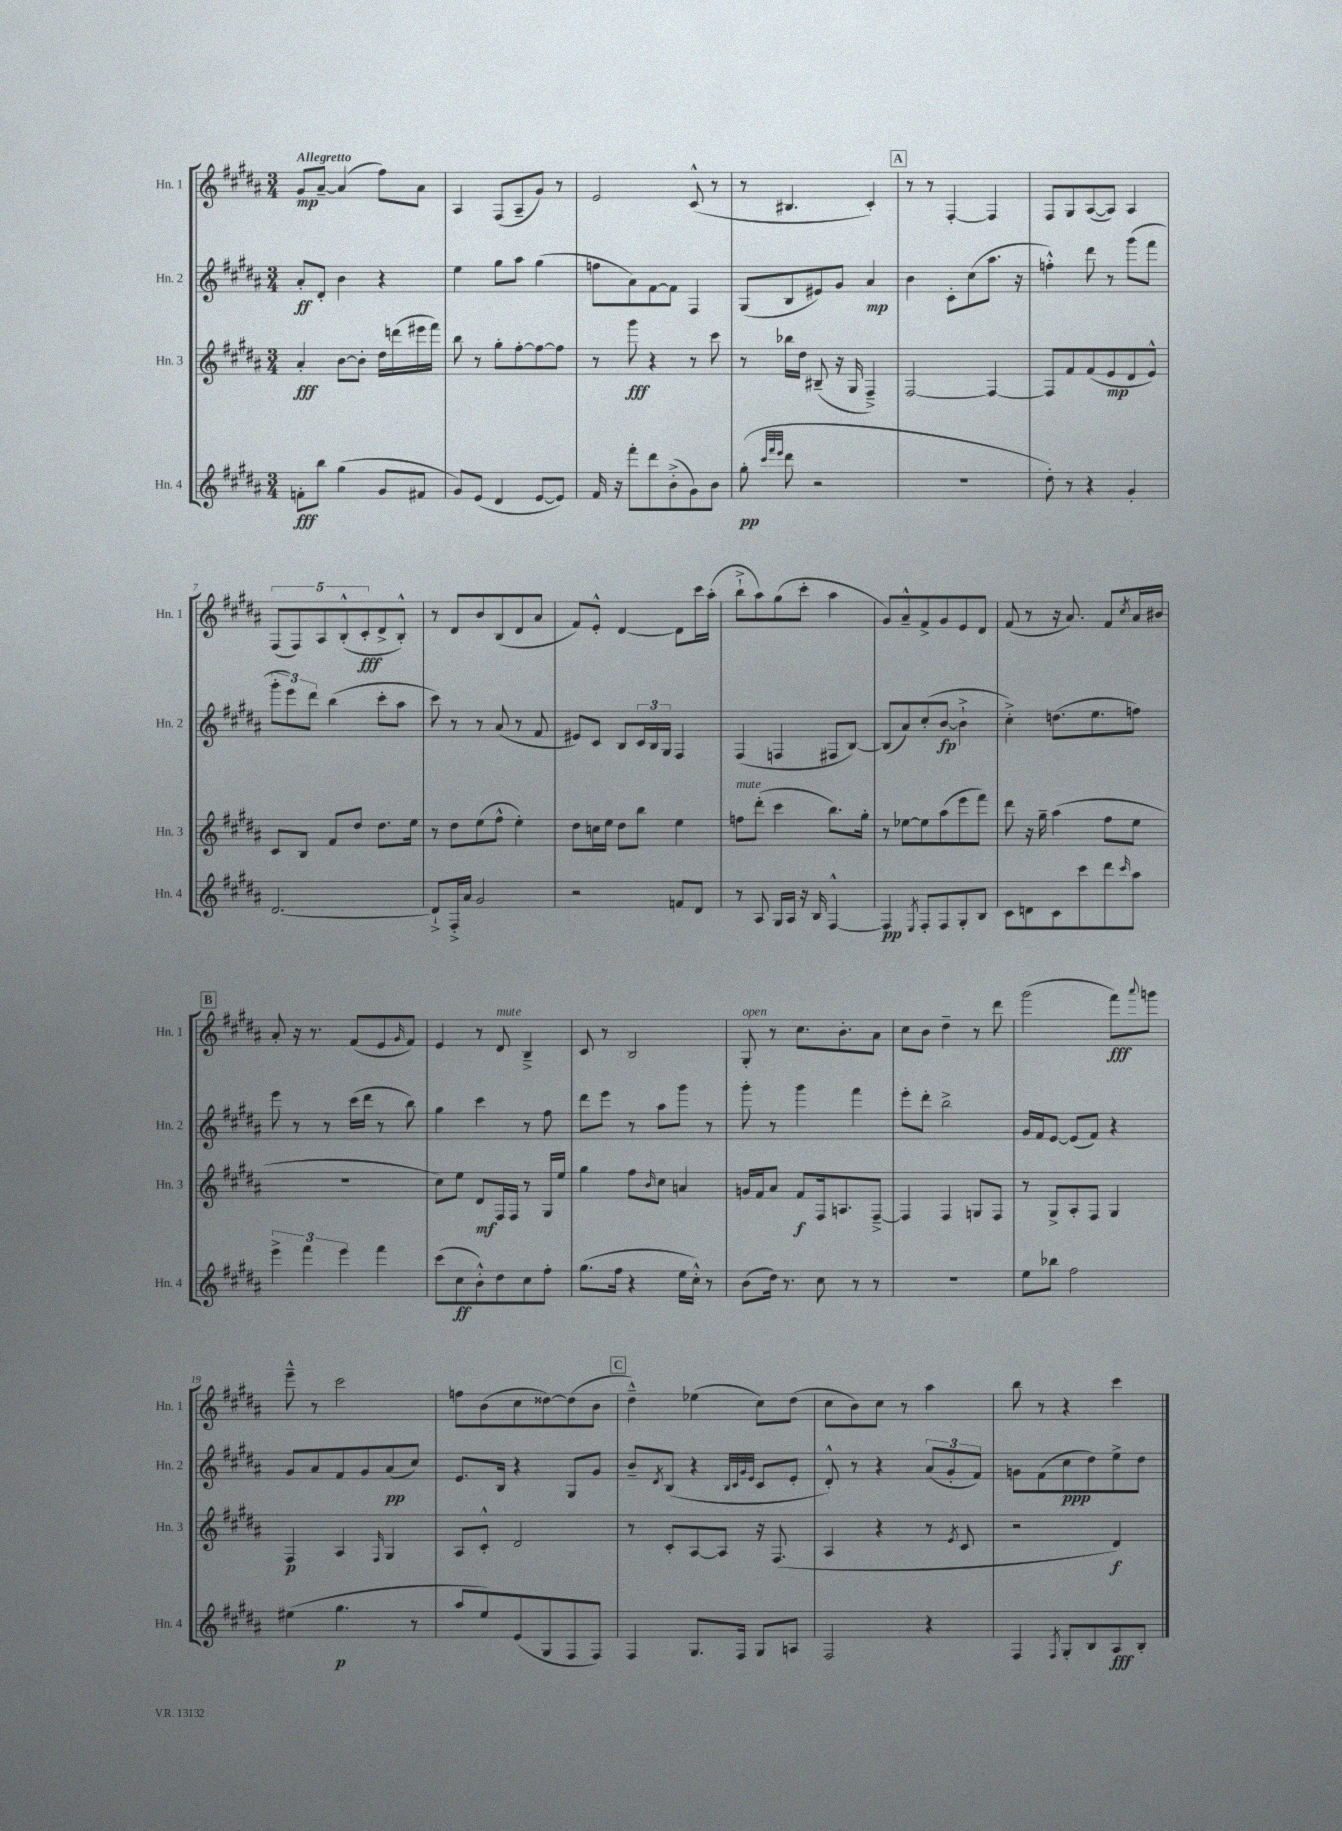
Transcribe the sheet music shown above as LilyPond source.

<<
\new StaffGroup <<
\new Staff = "s0" \with { instrumentName = "Hn. 1" shortInstrumentName = "Hn. 1" } {
    \clef treble \key b \major \numericTimeSignature \time 3/4 \tempo "Allegretto"
    gis'8\mp ais'8~-- ais'4( fis''8) ais'8 |
    ais4 fis8( ais8-- gis'8) r8 |
    e'2 cis'8-^( r8 |
    r8 bis4. cis'4-.) |
    \mark \markup { \box "A" } r8 r8 fis4~-. fis4 |
    fis8 gis8 ais8~( ais8) ais4 |
    \tuplet 5/4 { fis8( fis8) ais8 b8-.-^( cis'8-.\fff } dis'8-> b8-.-^) |
    r8 dis'8 b'8 b8( dis'8 ais'8 |
    fis'8) e'8-.-^ dis'4~ dis'8 cis'''16 ais''16-.( |
    b''8-!-> ais''8) gis''8( cis'''8-. ais''4 |
    gis'8) ais'8---^ fis'8-> gis'8 e'8 dis'8 |
    fis'8( r8 r16 ais'8.) fis'8 \acciaccatura { cis''8 } ais'16 bis'16 |
    \mark \markup { \box "B" } ais'8-. r16 r8. fis'8( e'8 \grace { gis'16 } fis'8) |
    e'4 r8 dis'8^\markup { \italic "mute" } b4---> |
    cis'8 r8 b2 |
    gis8-.^\markup { \italic "open" } r8 cis''8. b'8.-. ais'8 |
    cis''8 b'8 dis''4-- r8 dis'''8 |
    gis'''2( fis'''8\fff) \appoggiatura { ais'''8 } g'''8 |
    e'''8---^ r8 cis'''2 |
    f''8 b'8( cis''8 disis''8~) disis''8( b'8 |
    \mark \markup { \box "C" } dis''4---^) ees''4( cis''8) dis''8( |
    cis''8 b'8) cis''8 r8 ais''4 |
    b''8 r8 r4 cis'''4 \bar "|." |
}
\new Staff = "s1" \with { instrumentName = "Hn. 2" shortInstrumentName = "Hn. 2" } {
    \clef treble \key b \major \numericTimeSignature \time 3/4
    ais'8-.\ff dis'8-. b'4 r4 |
    e''4 gis''8 ais''8 gis''4( |
    f''8 ais'8) fis'8~ fis'8 fis4 |
    gis8( b8 eis'8) gis'8 ais'4\mp |
    \mark \markup { \box "A" } b'4 cis'8-. cis''8( ais''8. r16 |
    f''4-.-^) dis'''8 r8 gis'''8( fis'''8 |
    \tuplet 3/2 { gis'''8-. e'''8) dis'''8 } b''4( cis'''8-. ais''8 |
    cis'''8) r8 r8 ais'8( r8 fis'8 |
    eis'8) cis'8 b8 \tuplet 3/2 { cis'16 b16 gis16 } fis4 |
    fis4( f4 fis8 b8~) |
    b8( ais'8) cis''8-.( b'8~\fp b'4-!-> |
    cis''4-.->) d''8.( e''8. f''8) |
    \mark \markup { \box "B" } e'''8 r8 r8 cis'''16( dis'''16 r8 b''8) |
    gis''4 cis'''4 r8 fis''8 |
    dis'''8 e'''8 r8 ais''8 gis'''8 r8 |
    gis'''8-. r8 gis'''4 fis'''4 |
    e'''8-. dis'''8-. b''2-> |
    gis'16 fis'16 e'8~ e'8( fis'8) r4 |
    gis'8 ais'8 fis'8 gis'8 ais'8\pp( cis''8) |
    e'8. b16 r4 gis8 gis'8 |
    \mark \markup { \box "C" } b'8-- \acciaccatura { dis'8 } b8( r4 \grace { b32 cis'32 gis'32 e'32 } cis'8 e'8-. |
    dis'8-.-^) r8 r4 \tuplet 3/2 { ais'8( gis'8-. fis'8) } |
    g'8 fis'8( cis''8\ppp dis''8) e''8-> dis''8 \bar "|." |
}
\new Staff = "s2" \with { instrumentName = "Hn. 3" shortInstrumentName = "Hn. 3" } {
    \clef treble \key b \major \numericTimeSignature \time 3/4
    ais'4-.\fff b'8~ b'8-. dis''16 d'''16( eis'''16 fis'''16) |
    b''8 r8 gis''8-. fis''8~-. fis''8~ fis''8 |
    r8 gis'''8\fff r4 r8 cis'''8 |
    r8 bes''16 dis''16 bis8--( r16 gis16 fis4--->) |
    \mark \markup { \box "A" } fis2~ fis4~ |
    fis8 fis'8 fis'8( e'8\mp dis'8 e'8-^) |
    cis'8 b8 fis'8 dis''8 dis''8. e''16 |
    r8 dis''8 e''8( fis''8-^ e''4-.) |
    dis''8 c''16 e''16 dis''8 b''8 e''4 |
    f''8^\markup { \italic "mute" } dis'''8-.( cis'''4 b''8.) gis''16-. |
    r8 ees''8~ ees''8 ais''8( e'''8 fis'''8) |
    dis'''8 r16 gis''16-- ais''4( fis''8 e''8 |
    \mark \markup { \box "B" } R2. |
    cis''8) e''8 dis'8\mf fis16 fis16 r8 gis16 e''16 |
    gis''4 fis''8 \grace { b'16 } cis''8 a'4 |
    g'16 fis'16 ais'8 fis'8\f fis16 a8. fis8~---> |
    fis4 fis4 g8 fis8 |
    r8 gis8-> ais8-. fis8 gis4 |
    fis4\p ais4 \grace { fis16 } gis4 |
    ais8 cis'8-.-^ dis'2 |
    \mark \markup { \box "C" } r8 cis'8-. ais8~ ais8 r16 fis8.( |
    ais4 r4 r8 \acciaccatura { e'8 } cis'8 |
    r2 dis'4\f) \bar "|." |
}
\new Staff = "s3" \with { instrumentName = "Hn. 4" shortInstrumentName = "Hn. 4" } {
    \clef treble \key b \major \numericTimeSignature \time 3/4
    f'8-.\fff b''8 gis''4( gis'8 fis'8 |
    gis'8) e'8( dis'4 e'8~ e'8) |
    fis'16 r16 fis'''8-. dis'''8 b'8-.->( gis'8) b'8 |
    gis''8-.\pp( \grace { cis'''32 fis'''32 e'''32 } dis'''8 r2 |
    \mark \markup { \box "A" } r2. |
    dis''8-.) r8 r4 gis'4-. |
    dis'2.~ |
    dis'8-!-> fis16-.-> ais'16 gis'2 |
    r2 f'8 dis'8 |
    r8 ais8 gis16 ais16 r16 b16 fis4~-^ |
    fis4\pp \acciaccatura { e8 } fis8-. fis8 gis8-. b8 |
    cis'8 d'8 cis'8 cis'''8 dis'''8 \grace { cis'''16 } ais''8 |
    \mark \markup { \box "B" } \tuplet 3/2 { e'''4-> fis'''4 e'''4 } fis'''4 |
    cis'''8( cis''8\ff b'8-.-^) dis''8 cis''8 fis''8-. |
    gis''8.( fis''16 r4 e''16 cis''16-.-^) r8 |
    b'8( dis''16) r8. cis''8 r8 r8 |
    R2. |
    e''8 bes''8 fis''2 |
    eis''4( gis''4.\p r8 |
    ais''8 e''8) e'8( gis8 fis8 fis8) |
    \mark \markup { \box "C" } fis4 gis8. fis16 gis8 a8 |
    fis2 r4 |
    fis4 \acciaccatura { fis8 } gis8-. b8 ais8\fff b8-. \bar "|." |
}
>>
>>
